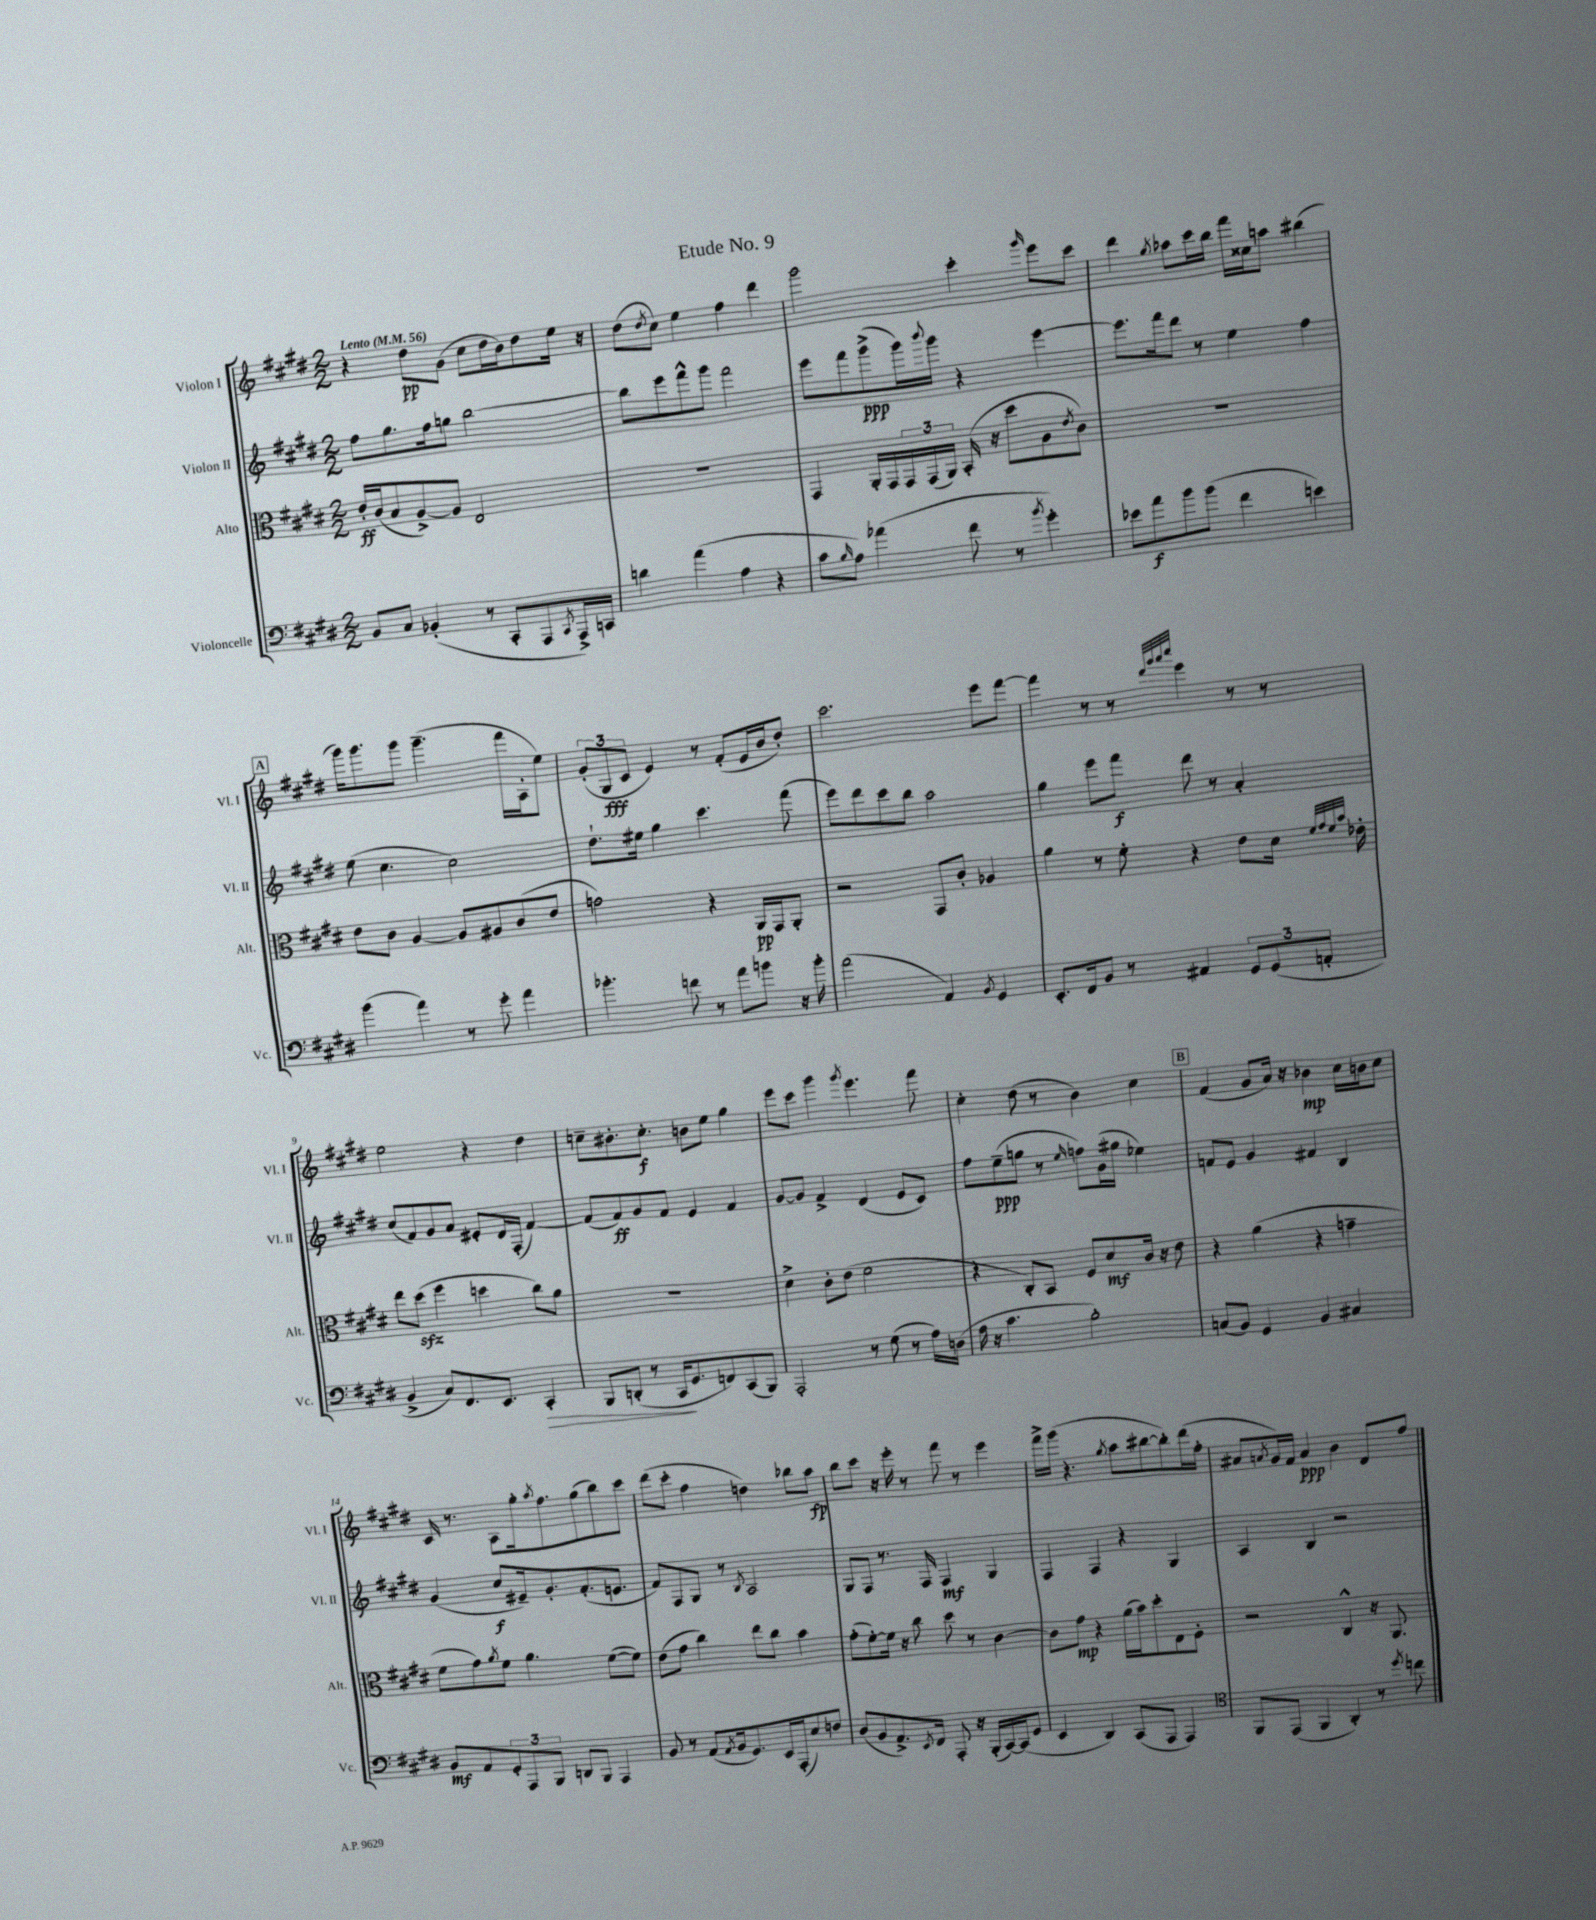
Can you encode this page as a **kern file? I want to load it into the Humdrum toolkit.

**kern	**kern	**kern	**kern
*staff4	*staff3	*staff2	*staff1
*clefF4	*clefC3	*clefG2	*clefG2
*k[f#c#g#d#]	*k[f#c#g#d#]	*k[f#c#g#d#]	*k[f#c#g#d#]
*M2/2	*M2/2	*M2/2	*M2/2
*MM56	*MM56	*MM56	*MM56
8BB/L	16e'/LL	8ff#\L	4r
.	(16c#/J	.	.
8C#/J	8B/	8.gg#\	.
(4BB-'/	[8A^/)	.	8dd#\L
.	.	16ff#\k	.
.	8A/]J	8gg\J	(8g#\J
8r	2E/	[2bb\	8cc#\L
8CC#'/L	.	.	16dd#\L
.	.	.	16b\J)
8AAA/	.	.	8dd#\
8qCC#/	.	.	.
16AAA^/L)	.	.	16ee\Jk
16CC/JJ	.	.	16r
=	=	=	=
4d\	1r	8bb\]L	(8dd#\L
.	.	.	8qdd#/
.	.	8eee\	8cc#\J)
(4a\	.	8fff#^^\	4ee\
.	.	8ggg#\J	.
4A\	.	2fff#\	4ff#\
4r	.	.	4ddd#\
=	=	=	=
8c#\L	4GG#/	8eee\L	2ggg#\
16qqB/	.	.	.
8A\J)	.	8fff#\	.
(4a-\	16AA'/LL	(8ggg#^\	.
.	16GG#/	.	.
.	24GG#/	16ggg#\L)	.
.	(24GG#/	.	.
.	.	8qqbbb/	.
.	.	16ggg#\JJ	.
.	24AA/JJ)	.	.
8f#\	(16BB'/	4r	4ccc#'\
.	16r	.	.
8r	8dd#\L	.	.
8qb/	.	.	16qqggg#/
4g#'\)	8A\	[4eee\	8eee\L
.	8qe/	.	.
.	8c#\J)	.	8ccc#\J
=	=	=	=
8e-\L	1r	8.eee\]L	4ddd#\
8a\	.	.	.
.	.	16fff#\k	.
.	.	.	8qgg#/
8b\	.	8ddd#\J	8aa-\L
(8b\J	.	8r	16ccc#\L
.	.	.	16bb\JJ
4f#\	.	4ee\	16fff#\LL
.	.	.	16cc##\J
.	.	.	8aa\J
4e\)	.	4ff#\	(4bb#\
=	=	=	=
(4b\	8e\L	(8ee\	16ggg#\LK)
.	.	.	8.ggg#\
.	8c#\J	4.cc#\	.
4a\)	[4A/	.	8ggg#\J
.	.	.	(4.ggg#~\
8r	8A/]L	2cc#\)	.
8g#'\	8A#/	.	.
4a\	(8c#/	.	16fff#\LL
.	.	.	16A'\J
.	8e/J	.	8ee\J)
=	=	=	=
4.b-'\	2g\)	8.dd#`\L	(12g#'/L
.	.	.	12G#/
.	.	.	12c#/J
.	.	16ee#\Jk	.
.	.	4gg#\	4e/)
8f\	.	.	.
8r	4r	4.ccc#\	8r
8a\L	.	.	(8f#'/L
8b\J	16AA/LL	.	16e/L
.	16GG#/J	.	16b/J
16r	8AA'/J	(8fff#\	8dd#'/J)
16b'\	.	.	.
=	=	=	=
(2a\	2r	8eee\L)	2.ccc#\
.	.	8ddd#\	.
.	.	8ccc#\	.
.	.	8bb\J	.
4AA/)	8GG#/L	2aa\	.
.	8c#'/J	.	.
8qBB/	.	.	.
4GG#/	4A-/	.	8eee\L
.	.	.	[8fff#\J
=	=	=	=
8.EE'/L	4a\	4gg#\	4fff#\]
16FF#/k	.	.	.
8BB/J	8r	8eee\L	8r
8r	8f#'\	8fff#\J	8r
.	.	.	32qqddd#/LLL
.	.	.	32qqggg#/
.	.	.	32qqaaa/
.	.	.	32qqcccc#/JJJ
4AA#/	4r	8ddd#\	4eee\
.	.	8r	.
12GG#/L	8e\L	4a'/	8r
(12GG#/	.	.	.
.	16d#\Jk	.	8r
12AA'/J	.	.	.
.	32qqf#/LLL	.	.
.	32qqg#/	.	.
.	32qqf#/	.	.
.	32qqb/JJJ	.	.
.	16e-'\	.	.
=	=	=	=
4BB^/	8ee\L	(8cc#/L	2ee\
.	(8dd#\J	8f#/)	.
8C#/L)	4ff#\	8g#/	.
8.FF#/	.	8a/J	.
.	4dd\	8e#'/L	4r
8.EE/J	.	.	.
.	.	16d#/L	.
.	.	(16F#'/JJ	.
4CC#'/	8cc#\L)	[4f#/)	4dd#\
.	8a\J	.	.
=	=	=	=
8BBB/L	1r	(8f#/]L	8cc~\L
(8DD'/J	.	8f#/)	8.b#'\
8r	.	8g#/	.
.	.	.	8.cc'\J
16CC#/LK	.	8f#/J	.
8.GG#/	.	.	.
.	.	4e/	8b\L
8FF/)	.	.	8ee\J
(8CC#/	.	4f#/	4gg#\
8BBB/J)	.	.	.
=	=	=	=
2AAA'/	4d#^\	[8g#/L	8eee\L
.	.	8g#/]J	8ccc#\J
.	8c#'\L	4f#^/	4ggg#\
.	(8e\J	.	.
.	.	.	8qggg#/
8r	2f#\	(4d#/	4.eee\
(8G#\	.	.	.
8r	.	8e/L	.
16A\LL)	.	8c#/J)	8fff#\
(16D\JJ	.	.	.
=	=	=	=
16A\	4r	8ff#\L	4cc#'\
16r	.	.	.
4.c#\	.	(8ee~\	.
.	8C#'/L)	8gg\J	(8dd#\
.	8BB/J	8r	8r
.	.	16qqee/	.
2B'\)	8F#/L	8ff\L)	4b\)
.	8d#/	(16g#\L	.
.	.	16gg#\JJ	.
.	16c#/Jk	4ee-\)	4cc#\
.	16r	.	.
.	8e\	.	.
=	=	=	=
(8C/L	4r	8f/L	(4f#/
8BB/J)	.	8e/J	.
4GG#/	(4a\	4g#/	8g#/L
.	.	.	16a/Jk)
.	.	.	16r
4BB/	4r	4f#/	4b-\
4C#/	4g~\	4B/	16cc#\LL
.	.	.	16b\J
.	.	.	8cc#\J
=	=	=	=
8BB/L	8f#\L	(4g#/	16c#/
.	.	.	8.r
8AA/	8g#\)	.	.
.	8qa/	.	.
12GG#'/	8f#\J	8cc#/L	8A\L
12AAA/	.	.	.
.	4.a\	16e#~/k)	16gg#'\k
12BBB/J	.	.	.
.	.	.	8qaa/
.	.	8.g#'/	8.ff#\
8DD/L	.	.	.
8BBB/J	.	(8.f#'/	(8gg#\
4AAA/	([8f#\L	.	8bb\)
.	.	8.e/J	.
.	8f#\]J)	.	8ccc#\J
=	=	=	=
8BB/	(8e\L	8f#/L)	(8ddd#\L
8r	8g#\J	8F#/	8ccc#'\J
(8AA/L	4cc#\)	8G#/J	4ff#\
8qAA/	.	.	.
16BB/k	.	8r	.
8.GG#/)	.	.	.
.	.	8qB/	.
.	8ee\L	2A/	4dd\)
16EE/L	8cc#\J	.	.
(16AAA'/J	.	.	.
8E/)	4b\	.	8bb-\L
8F/J	.	.	8aa\J
=	=	=	=
(8D#/L	(8g#'\L	8G#/L	8bb\L
8BB/	[8f#'\)	8F#/J	8ccc#\J
8.AA^/)	16f#\]Jk	8.r	16r
.	16r	.	16eee'\
.	8cc#\	.	8r
8qEE/	.	.	.
16FF#/Jk	.	16F#/	.
8AAA'/	8dd#\	4F#/	8fff#\
16r	8r	.	8r
(16BBB'/LL	.	.	.
[16CC#/)	[4c#\	4G#/	4eee\
(16CC#/]J	.	.	.
8GG#/J	.	.	.
=	=	=	=
4EE/	8c#\]L	4F#/	16fff#^\LL
.	.	.	(16ggg#\JJ
.	8g#\J	.	4.r
4DD#/)	4r	4F#/	.
.	.	.	8qgg#/
(8CC#/L	(16a\LL	4r	8aa\L
.	16b\J)	.	.
8AAA/J	8dd#'\	.	[8bb#\
4AAA/)	8E\	4G#/	8bb#'\])
.	8F#'\J	.	(16ddd#\L
.	.	.	16ff#'\JJ
=	=	=	=
*clefC4	*	*	*
8FF#/L	2r	4A/	8a#/L
.	.	.	8qa/
(8EE/J	.	.	16g#/L)
.	.	.	16f#/JJ
4FF#/	.	4B/	4a/
4AA'/)	4C#^^/	2r	4b\
8r	16r	.	8d#/L
.	8.AA/	.	.
8qdd#/	.	.	.
8cc\	.	.	8ff#/J
==	==	==	==
*-	*-	*-	*-
